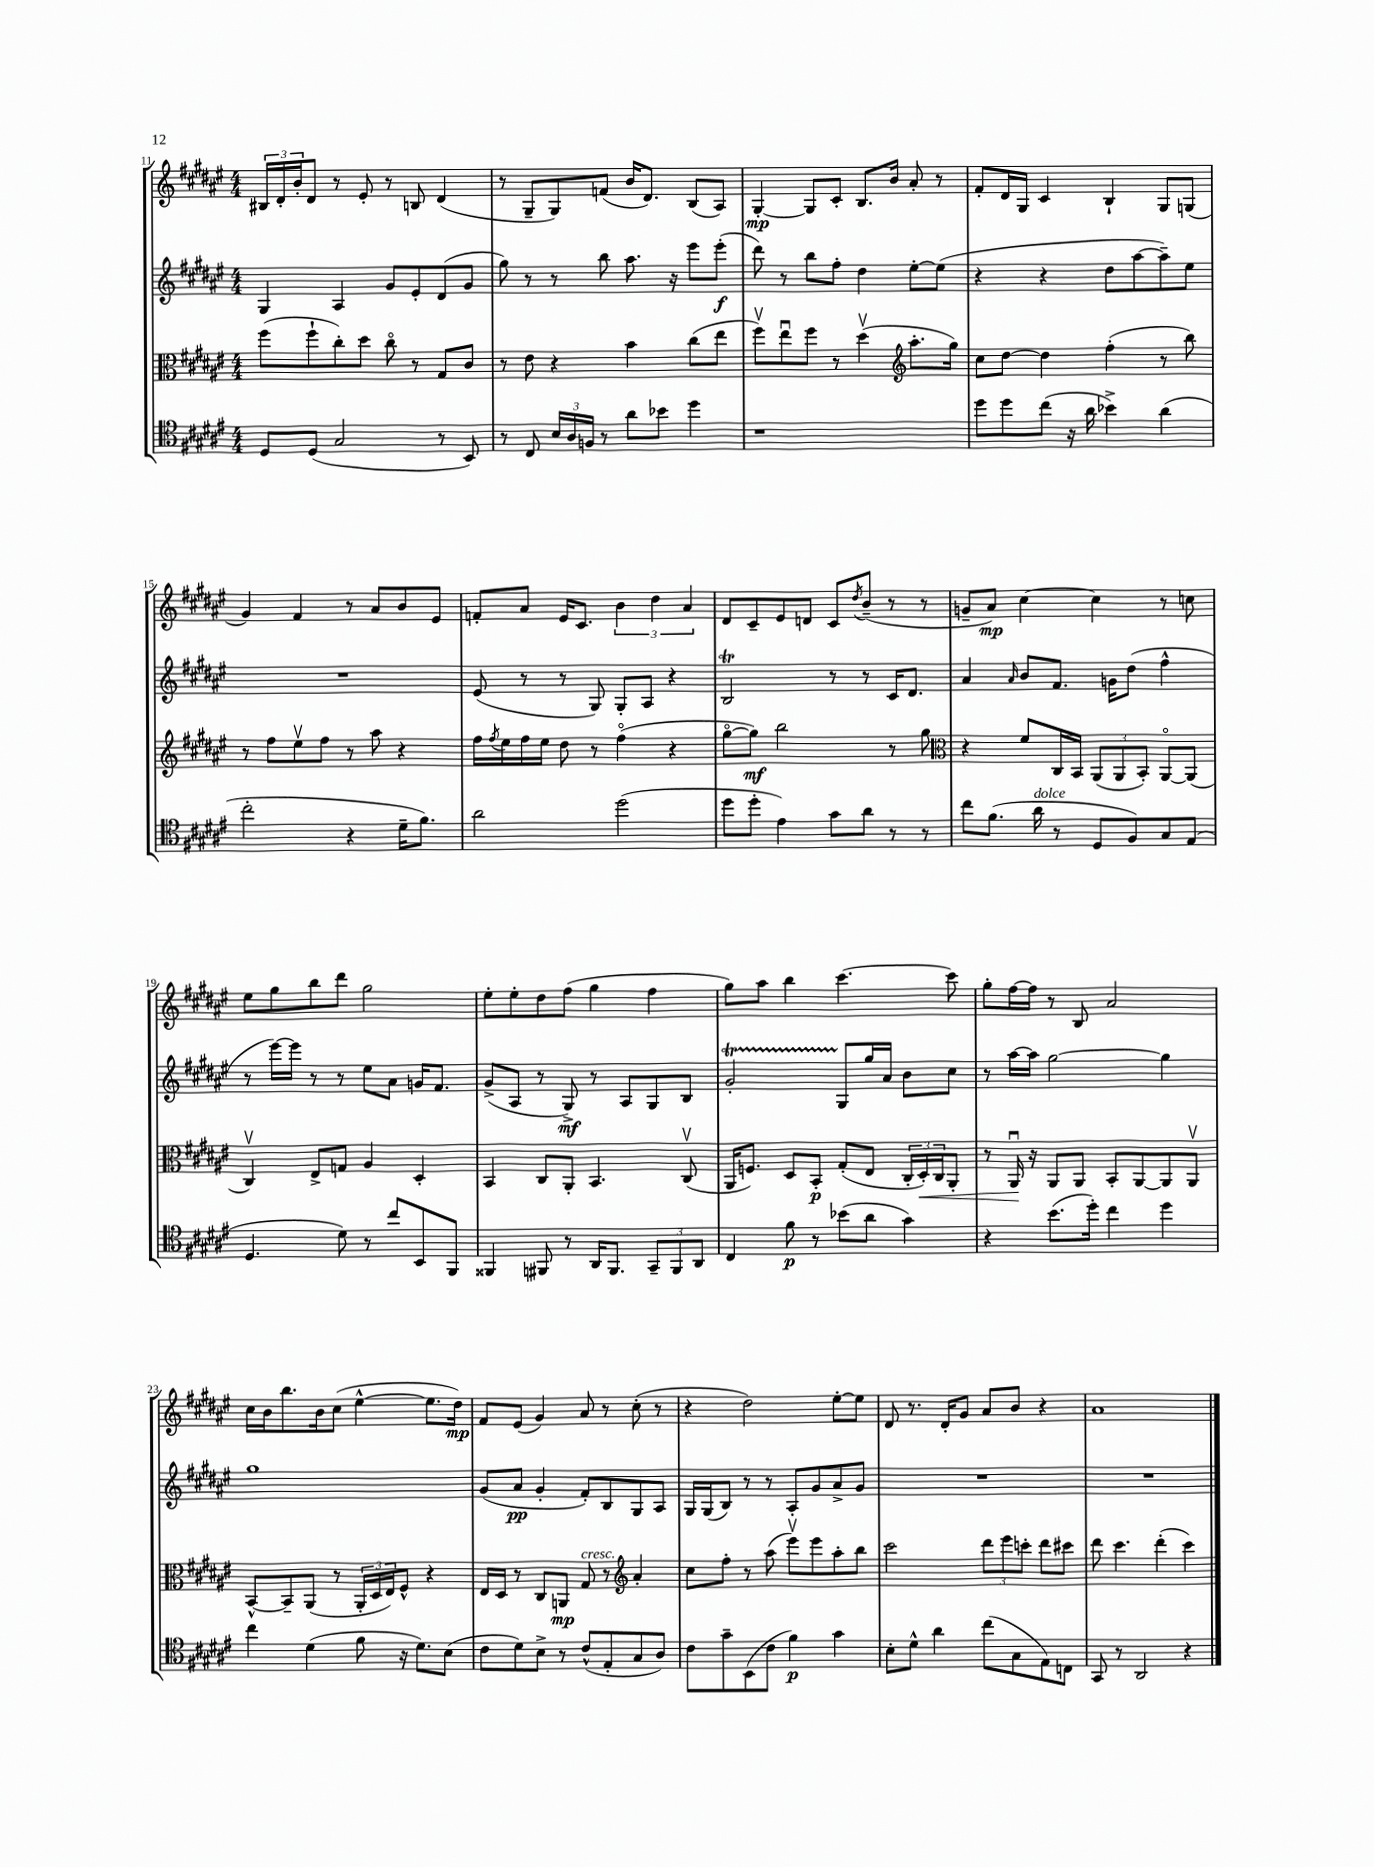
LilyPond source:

<<
\new StaffGroup <<
\new Staff = "s0" {
    \clef treble \key fis \major \numericTimeSignature \time 4/4
    \tuplet 3/2 { bis16 dis'16-. b'16-. } dis'8 r8 eis'8-. r8 b8 dis'4( |
    r8 gis8-- gis8) f'8( b'16 dis'8.) b8( ais8) |
    gis4~-.\mp gis8 cis'8-. b8. b'16 ais'8-. r8 |
    fis'8-. dis'16 gis16 cis'4 b4-! gis8 g8( |
    gis'4) fis'4 r8 ais'8 b'8 eis'8 |
    f'8-. ais'8 eis'16 cis'8. \tuplet 3/2 { b'4 dis''4 ais'4 } |
    dis'8 cis'8-- eis'8 d'8 cis'8 \acciaccatura { dis''8 } b'8--( r8 r8 |
    g'8-- ais'8\mp) cis''4~ cis''4 r8 c''8 |
    eis''8 gis''8 b''8 dis'''8 gis''2 |
    eis''8-. eis''8-. dis''8 fis''8( gis''4 fis''4 |
    gis''8) ais''8 b''4 cis'''4.~ cis'''8 |
    gis''8-. fis''16~ fis''16 r8 b8 ais'2 |
    cis''16 b'16 b''8. b'16 cis''8( eis''4~-^ eis''8. dis''16\mp) |
    fis'8 eis'8( gis'4) ais'8 r8 cis''8-.( r8 |
    r4 dis''2) eis''8~-. eis''8 |
    dis'8 r8. dis'16-. gis'8 ais'8 b'8 r4 |
    ais'1 \bar "|." |
}
\new Staff = "s1" {
    \clef treble \key fis \major \numericTimeSignature \time 4/4
    gis4 ais4 gis'8 eis'8-. dis'8( gis'8 |
    gis''8) r8 r8 b''8 ais''8. r16 eis'''8 eis'''8-.\f( |
    dis'''8) r8 b''8 fis''8-. dis''4 eis''8~-. eis''8( |
    r4 r4 dis''8 ais''8~ ais''8--) eis''8 |
    R1 |
    eis'8( r8 r8 gis8) gis8-. ais8 r4 |
    b2\trill r8 r8 cis'16 dis'8. |
    ais'4 \grace { ais'16 } b'8 fis'8. g'16 dis''8( fis''4-^ |
    r8 eis'''16~) eis'''16 r8 r8 eis''8 ais'8 g'16 fis'8. |
    gis'8->( ais8 r8 gis8->\mf) r8 ais8 gis8 b8 |
    gis'2-.\startTrillSpan gis8\stopTrillSpan gis''16 ais'16 b'8 cis''8 |
    r8 ais''16~ ais''16 gis''2~ gis''4 |
    gis''1 |
    gis'8( ais'8\pp gis'4-. fis'8-.) b8 gis8 ais8 |
    gis16 gis16( b8) r8 r8 ais8-. gis'8 ais'8-> gis'8 |
    R1 |
    R1 \bar "|." |
}
\new Staff = "s2" {
    \clef alto \key fis \major \numericTimeSignature \time 4/4
    fis''8( fis''8-! cis''8-.) dis''8 cis''8\flageolet r8 gis8 cis'8 |
    r8 eis'8 r4 b'4 cis''8( eis''8 |
    fis''8\upbow) eis''8\downbow fis''8 r8 dis''4\upbow( \clef treble ais''8.-. gis''16) |
    cis''8 dis''8~ dis''4 fis''4-.( r8 b''8) |
    r8 fis''8 eis''8\upbow fis''8 r8 ais''8 r4 |
    fis''16 \acciaccatura { fis''8 } eis''16 fis''16 eis''16 dis''8 r8 fis''4\flageolet( r4 |
    gis''8~\flageolet gis''8\mf) b''2 r8 gis''8 |
    \clef alto r4 fis'8 cis16 b,16 \tuplet 3/2 { ais,8( ais,8 b,8-.) } ais,8~\flageolet ais,8( |
    cis4\upbow) eis8-> g8 ais4 dis4-. |
    b,4 cis8 ais,8-. b,4. cis8\upbow( |
    ais,16 f8.) dis8 b,8-.\p gis8-.( eis8 \tuplet 3/2 { cis16-. dis16-.\<) cis16 } ais,8-. |
    r8 ais,16\downbow\! r16 ais,8 ais,8 b,8-. ais,8~ ais,8 ais,8\upbow |
    b,8~-^ b,8-- ais,8( r8 \tuplet 3/2 { ais,16-. dis16 eis16) } fis8-^ r4 |
    eis16 dis16 r8 cis8 a,8\mp gis8^\markup { \italic "cresc." } r8 \clef treble ais'4-. |
    cis''8 fis''8-. r8 ais''8( eis'''8\upbow) eis'''8 ais''8-. b''8 |
    cis'''2 \tuplet 3/2 { dis'''8 eis'''8 c'''8-. } dis'''8 cis'''8 |
    dis'''8 cis'''4. dis'''4-.( cis'''4) \bar "|." |
}
\new Staff = "s3" {
    \clef tenor \key fis \major \numericTimeSignature \time 4/4
    dis8 dis8( gis2 r8 b,8) |
    r8 cis8 \tuplet 3/2 { b16 ais16 f16 } r8 ais'8 bes'8 dis''4 |
    r1 |
    dis''8 dis''8 cis''8( r16 ais'16 bes'4->) ais'4( |
    cis''2-. r4 dis'16-- fis'8.) |
    ais'2 dis''2( |
    dis''8 dis''8-. eis'4) gis'8 ais'8 r8 r8 |
    cis''8 fis'8.( ais'16^\markup { \italic "dolce" } r8 dis8 fis8) gis8 eis8( |
    dis4. dis'8) r8 cis''8 b,8 fis,8 |
    fisis,4 fis,8 r8 ais,16 fis,8. \tuplet 3/2 { gis,8-- fis,8 ais,8 } |
    cis4 fis'8\p r8 bes'8( ais'8 gis'4) |
    r4 b'8.( dis''16-.) cis''4 dis''4 |
    cis''4 dis'4( fis'8 r16 dis'8.) b8( |
    cis'8 dis'8) b8-> r8 cis'8-^( eis8-. gis8 ais8) |
    cis'8 gis'8-- b,8( cis'8 fis'4\p) gis'4 |
    b8-. dis'8-^ ais'4 cis''8( gis8 eis8) c8 |
    gis,8 r8 ais,2 r4 \bar "|." |
}
>>
>>
\layout { \context { \Score currentBarNumber = #11 } }
